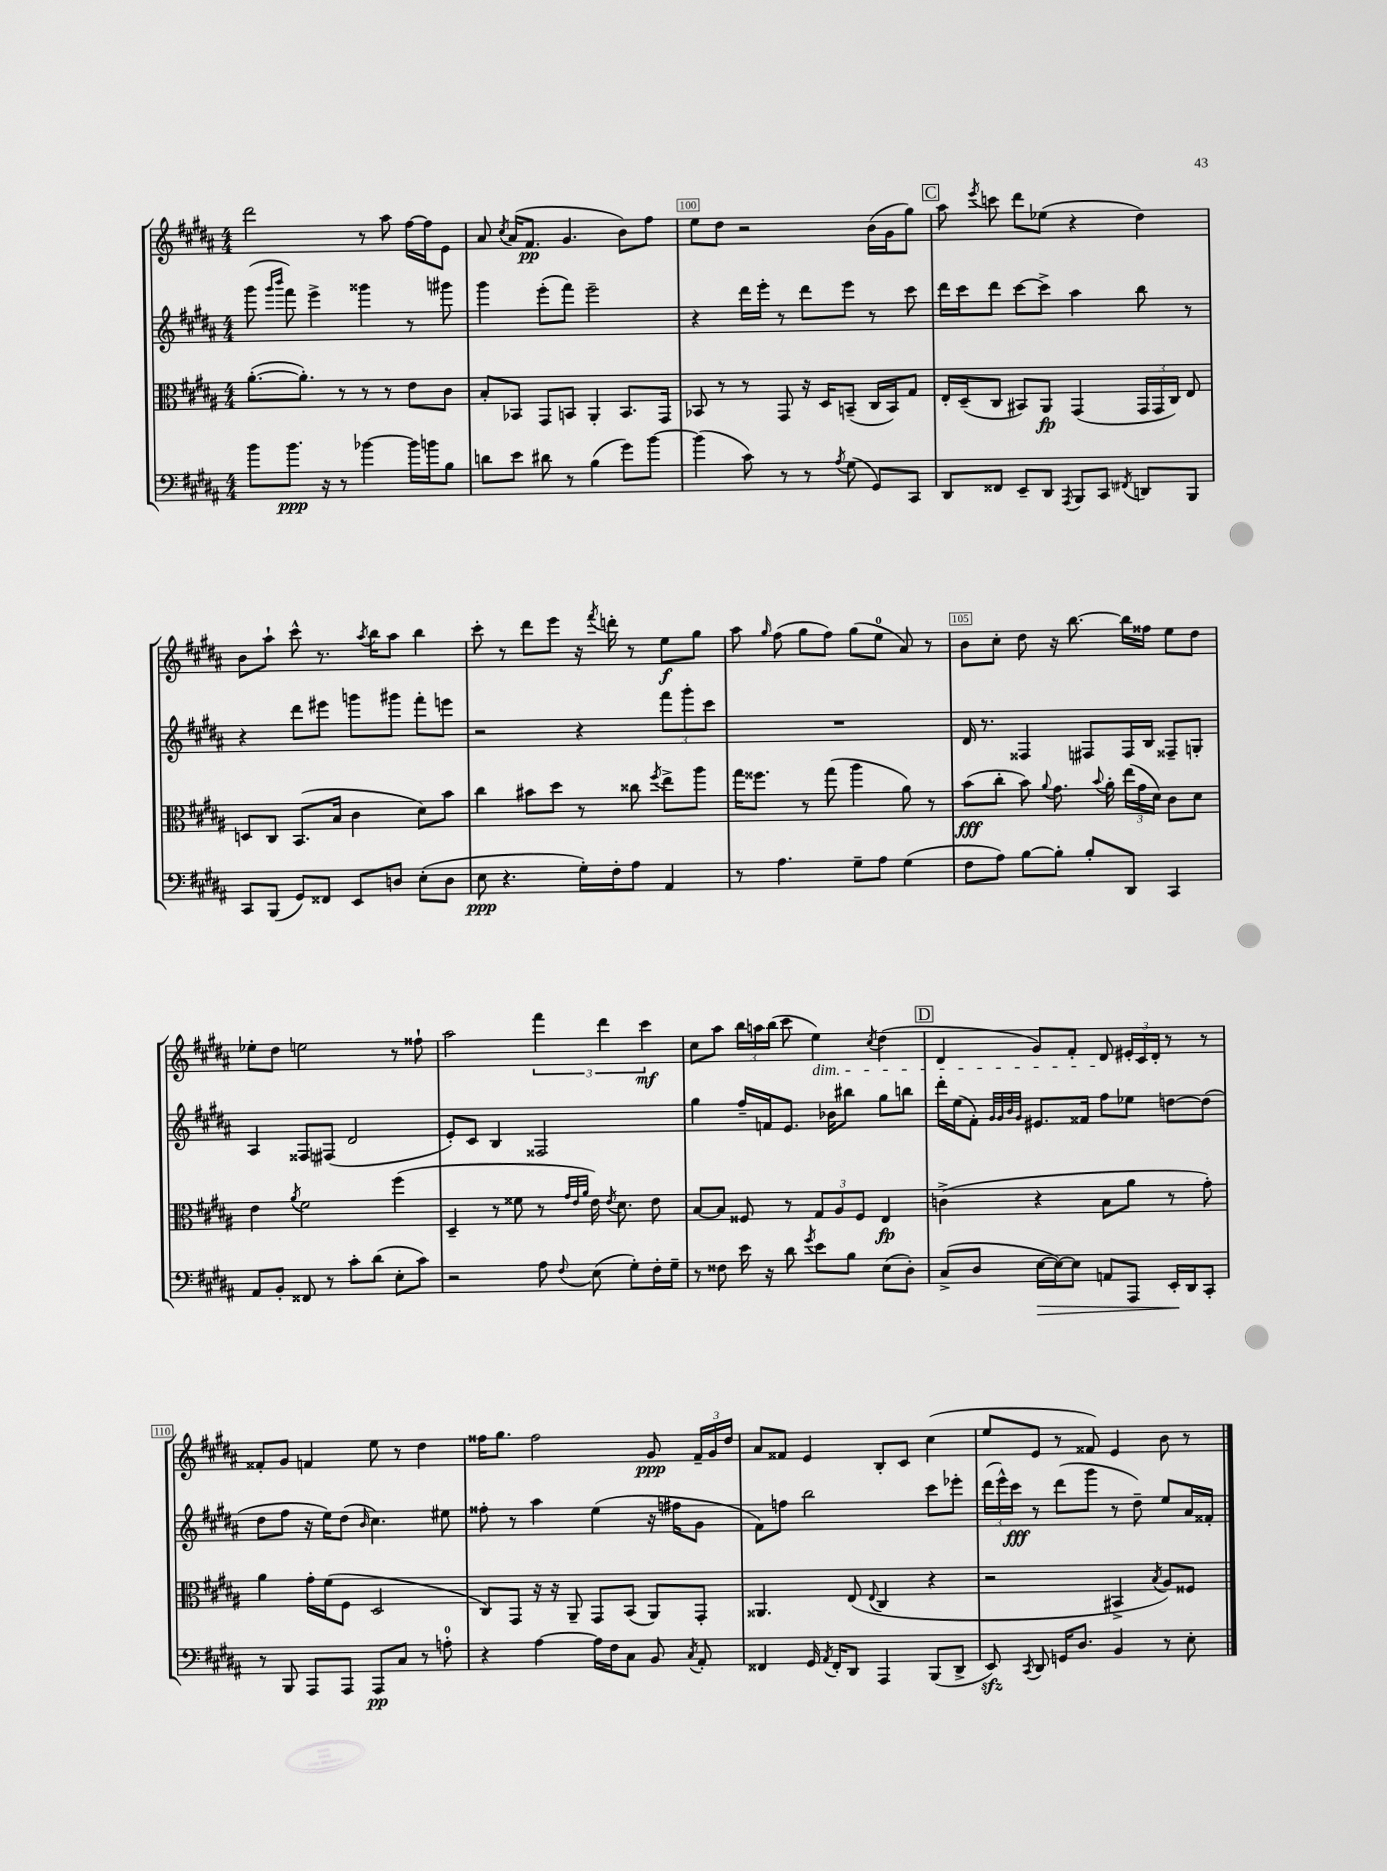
<<
\new StaffGroup <<
\new Staff = "s0" {
    \clef treble \key b \major \numericTimeSignature \time 4/4
    \autoBeamOff dis'''2 r8 ais''8 fis''16[~ fis''16 e'8] |
    ais'8 \acciaccatura { cis''8 } ais'16[( fis'8.]\pp gis'4. b'8[) fis''8] |
    e''8[ dis''8] r2 b'16[( gis'16 gis''8]) |
    \mark \markup { \box "C" } ais''8 \acciaccatura { e'''8 } c'''8 dis'''8[ ees''8]( r4 dis''4) |
    b'8[ ais''8]-! cis'''8-^ r8. \acciaccatura { ais''8 } b''16[ ais''8] b''4 |
    cis'''8-. r8 dis'''8[ e'''8] r16 \acciaccatura { fis'''8 } d'''16-. r8 e''8[\f gis''8] |
    ais''8 \grace { gis''16 } fis''8( gis''8[ fis''8]) gis''8[( e''8]-0 ais'8) r8 |
    b'8[ cis''8]-. dis''8 r16 b''8.~ b''16[ fisis''16] e''8[ dis''8] |
    ees''8[-. dis''8] e''2 r8 fisis''8-! |
    ais''2 \tuplet 3/2 { fis'''4 dis'''4 cis'''4\mf } |
    cis''8[ ais''8] \tuplet 3/2 { b''16[ a''16 b''16]( } cis'''8 e''4\dim) \acciaccatura { cis''8 } dis''4( |
    \mark \markup { \box "D" } dis'4 gis'8[) fis'8]-. dis'8\! \tuplet 3/2 { eis'16[-. cis'16 dis'16]-. } r8 r8 |
    fisis'8[-. gis'8] f'4 e''8 r8 dis''4 |
    fisis''16[ gis''8.] fisis''2 gis'8\ppp \tuplet 3/2 { fis'16[-- gis'16 dis''16] } |
    ais'8[ fisis'8] e'4 b8[-. cis'8] cis''4( |
    e''8[ e'8] r8 fisis'8) e'4 b'8 r8 \bar "|." |
}
\new Staff = "s1" {
    \clef treble \key b \major \numericTimeSignature \time 4/4
    \autoBeamOff gis'''8( \grace { gis'''16[ b'''16] } fis'''8) e'''4-> gisis'''4 r8 gis'''8 |
    gis'''4 e'''8[-.( fis'''8]) e'''2-- |
    r4 dis'''16[ e'''16]-. r8 dis'''8[ e'''8] r8 cis'''8 |
    \mark \markup { \box "C" } dis'''16[ cis'''16 dis'''8] cis'''8[~ cis'''8]-> ais''4 b''8 r8 |
    r4 dis'''8[ eis'''8] g'''8[ gis'''8] fis'''8[-. e'''8] |
    r2 r4 \tuplet 3/2 { fis'''8[ gis'''8-. cis'''8] } |
    R1 |
    dis'16 r8. fisis4 fis8[ fis16 b16] fisis8[-- g8]-. |
    ais4 fisis8[ fis8]( dis'2 |
    e'8[-.) cis'8] b4 fisis2 |
    gis''4 fis''16[-- f'16 e'8.] bes'16[ bis''8] gis''8[ b''8] |
    \mark \markup { \box "D" } dis'''16[-. e''16( fis'8]-.) \grace { gis'32[ gis'32 b'32 gis'32] } eis'8.[ fisis'16] fis''8[ ees''8] d''8[~ d''8]( |
    dis''8[ fis''8] r16 e''16[) dis''8]( \grace { b'16 } cis''4.) eis''8 |
    fisis''8-. r8 ais''4 e''4( r16 fis''16[ gis'8] |
    fis'8[) f''8] b''2 cis'''8[ ees'''8]-. |
    \tuplet 3/2 { dis'''16[( e'''16-^) cis'''16]\fff } r8 dis'''8[( gis'''8] r8 dis''8--) e''8[ ais'16 fisis'16]-. \bar "|." |
}
\new Staff = "s2" {
    \clef alto \key b \major \numericTimeSignature \time 4/4
    \autoBeamOff ais'8.[~-.( ais'8.]-.) r8 r8 r8 e'8[ cis'8] |
    b8[-. bes,8] gis,8[ b,8] ais,4-. b,8.[ gis,16] |
    bes,8 r8 r8 gis,8 r16 dis16[ b,8]--( cis16[ b,16) gis8] |
    \mark \markup { \box "C" } e16[-. dis16--( cis8] bis,8[) ais,8]\fp gis,4( \tuplet 3/2 { gis,16[ gis,16 cis16]) } e8 |
    d8[ cis8] b,8.[( b16] cis'4 dis'8[) b'8] |
    cis''4 bis'8[ dis''8] r8 cisis''8 \acciaccatura { fis''8 } e''8[-> ais''8] |
    gis''16[ fisis''8.] r8 gis''8( ais''4 ais'8) r8 |
    b'8[\fff( cis''8]-. b'8) \appoggiatura { ais'8 } gis'8. \appoggiatura { b'8 } ais'16-. \tuplet 3/2 { e''16[( gis'16 dis'16]) } cis'8[ dis'8] |
    e'4 \acciaccatura { ais'8 } fis'2 fis''4( |
    dis4-- r8 fisis'8 r8 \grace { gis'32[ e'32 ais'32] } e'16) \acciaccatura { e'8 } dis'8. e'8 |
    b8[~ b8] fisis8 r8 \tuplet 3/2 { gis8[ ais8 fisis8] } e4\fp |
    \mark \markup { \box "D" } c'4->( r4 b8[ ais'8] r8 gis'8-.) |
    ais'4 gis'16[-. fis'16( fis8] dis2 |
    cis8[) gis,8] r16 r16 ais,8-- gis,8[ b,8]( ais,8[) gis,8]-. |
    aisis,4. e8( \appoggiatura { e8 } cis4 r4 |
    r2 bis,4-> \acciaccatura { b8 } ais8[) fisis8] \bar "|." |
}
\new Staff = "s3" {
    \clef bass \key b \major \numericTimeSignature \time 4/4
    \autoBeamOff b'8[ b'8.]\ppp r16 r8 bes'4~ bes'16[ b'16 b8] |
    d'8[ e'8] dis'8 r8 b4( gis'8[) b'8]~ |
    b'4( cis'8) r8 r8 \acciaccatura { ais8 } gis8( gis,8[) cis,8] |
    \mark \markup { \box "C" } dis,8[ fisis,8] e,8[-- dis,8] \acciaccatura { ais,,8 } b,,8[ cis,8] \acciaccatura { fis,8 } d,8[ b,,8] |
    cis,8[ b,,8]( gis,8[) fisis,8] e,8[ d8] e8[-.( d8] |
    e8\ppp r4. gis16[-.) fis16-. ais8] ais,4 |
    r8 ais4. gis8[-- ais8] gis4( |
    fis8[ ais8]) b8[~ b8]-. b8[-. dis,8] cis,4 |
    ais,8[ b,8]-. fisis,8 r8 cis'8[-. dis'8]( e8[-. cis'8]) |
    r2 ais8 \appoggiatura { fis8 } e8( gis8[-.) fis16-. gis16]-- |
    r8 fisis8 e'16 r16 dis'8 \acciaccatura { gis'8 } e'8[ b8] e8[( dis8]-.) |
    \mark \markup { \box "D" } cis8[->( dis8] e16[~\> e16~) e8] a,8[ ais,,8] e,16[-.\! dis,16 cis,8]-. |
    r8 b,,8 ais,,8[ ais,,8] ais,,8[\pp cis8] r8 a8-0-. |
    r4 ais4~ ais16[ fis16 cis8] b,8 \acciaccatura { cis8 } ais,8-. |
    fisis,4 gis,16 \acciaccatura { ais,8 } fisis,16[-. dis,8] ais,,4 b,,8[( dis,8]-> |
    e,8\sfz) \acciaccatura { cis,8 } dis,8 g,16[ dis8.] b,4 r8 e8-. \bar "|." |
}
>>
>>
\layout { \context { \Score currentBarNumber = #98 \override BarNumber.break-visibility = ##(#f #t #t) barNumberVisibility = #(every-nth-bar-number-visible 5) \override BarNumber.stencil = #(make-stencil-boxer 0.1 0.3 ly:text-interface::print) } }
